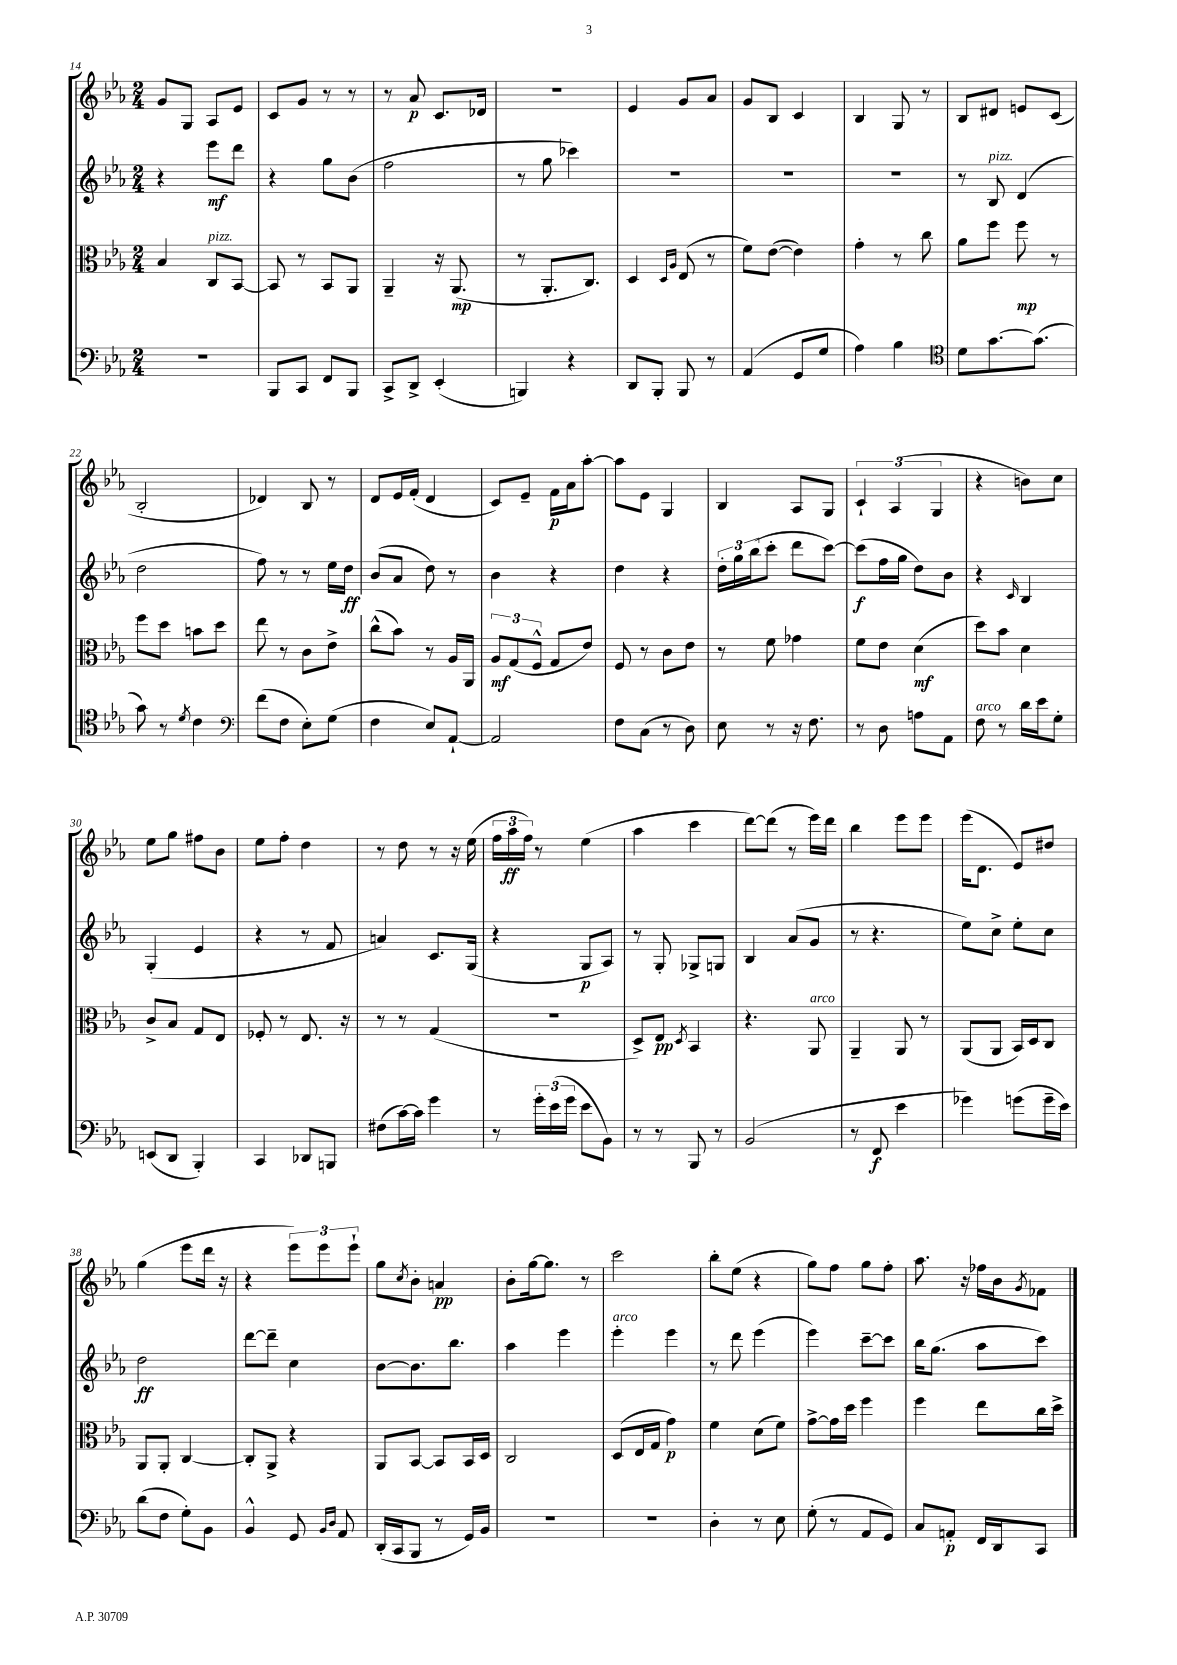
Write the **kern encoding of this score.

**kern	**kern	**kern	**kern
*staff4	*staff3	*staff2	*staff1
*clefF4	*clefC3	*clefG2	*clefG2
*k[b-e-a-]	*k[b-e-a-]	*k[b-e-a-]	*k[b-e-a-]
*M2/4	*M2/4	*M2/4	*M2/4
2r	4B-/	4r	8g/L
.	.	.	8G/J
.	8C/L	8eee-\L	8A-/L
.	[8BB-/J	8ddd\J	8e-/J
=	=	=	=
8BBB-/L	8BB-/]	4r	8c/L
8CC/J	8r	.	8g/J
8FF/L	8BB-/L	8gg\L	8r
8BBB-/J	8AA-/J	(8b-\J	8r
=	=	=	=
8CC^/L	4AA-~/	2ff\	8r
8DD^/J	.	.	8a-/
(4EE-'/	16r	.	8.c/L
.	(8.AA-/	.	.
.	.	.	16d-/Jk
=	=	=	=
4BBB/)	8r	8r	2r
.	8.AA-'/L	8gg\	.
4r	.	4ccc-\)	.
.	8.C/J)	.	.
=	=	=	=
8DD/L	4D/	2r	4e-/
8BBB-'/J	.	.	.
.	16qqD/LL	.	.
.	16qqA-/JJ	.	.
8BBB-/	(8E-/	.	8g/L
8r	8r	.	8a-/J
=	=	=	=
(4AA-/	8f\L)	2r	8g/L
.	([8e-\J	.	8B-/J
8GG/L	4e-\])	.	4c/
8G/J	.	.	.
=	=	=	=
4A-\)	4g'\	2r	4B-/
4B-\	8r	.	8G/
.	8cc\	.	8r
=	=	=	=
*clefC4	*	*	*
8d\L	8a-\L	8r	8B-/L
[8.g\	8ff\J	8B-/	8d#/J
.	8ff\	(4d/	8e/L
(8.g\]J	.	.	.
.	8r	.	(8c/J
=	=	=	=
8g\)	8ff\L	2dd\	2B-'/
8r	8dd\J	.	.
8qd/	.	.	.
4c\	8b\L	.	.
.	8dd\J	.	.
=	=	=	=
*clefF4	*	*	*
(8f\L	8ee-\	8ff\)	4d-/)
8F\J	8r	8r	.
8E-'\L)	8c\L	8r	8B-/
(8G\J	8e-^\J	16ee-\LL	8r
.	.	16dd\JJ	.
=	=	=	=
4F\	(8cc^^\L	(8b-/L	8d/L
.	8b-\J)	8a-/J	16e-/L
.	.	.	(16f'/JJ
8E-/L)	8r	8dd\)	4d/
[8AA-`/J	16A-/LL	8r	.
.	16AA-/JJ	.	.
=	=	=	=
2AA-/]	12A-/L	4b-\	8c/L)
.	(12G/	.	.
.	.	.	8e-~/J
.	12F^^/J	.	.
.	8G/L	4r	16f\LL
.	.	.	16a-\J
.	8e-/J)	.	[8aa-'\J
=	=	=	=
8F\L	8F/	4dd\	8aa-\]L
(8C\J	8r	.	8e-\J
8r	8c\L	4r	4G/
8D\)	8e-\J	.	.
=	=	=	=
8E-\	8r	24dd'\LL	4B-/
.	.	24gg\	.
.	.	(24bb-\J	.
8r	8f\	8ccc'\J	.
16r	4g-\	8ddd\L	8A-/L
8.F\	.	.	.
.	.	[8ccc\J)	8G/J
=	=	=	=
8r	8f\L	(8ccc\]L	6c`/
8D\	8e-\J	16ff\L	.
.	.	.	(6A-/
.	.	16gg\JJ	.
8A\L	(4d\	8dd\L)	.
.	.	.	6G/
8AA-\J	.	8b-\J	.
=	=	=	=
8F\	8dd\L)	4r	4r
8r	8b-\J	.	.
.	.	16qqc/	.
16d\LL	4d\	4B-/	8b\L)
16e-\J	.	.	.
8G'\J	.	.	8cc\J
=	=	=	=
(8EE/L	8c^/L	(4G'/	8ee-\L
8DD/J	8B-/J	.	8gg\J
4BBB-'/)	8G/L	4e-/	8ff#\L
.	8E-/J	.	8b-\J
=	=	=	=
4CC/	8F-'/	4r	8ee-\L
.	8r	.	8ff'\J
8DD-/L	8.E-/	8r	4dd\
8BBB/J	.	8f/	.
.	16r	.	.
=	=	=	=
(8F#\L	8r	4a/)	8r
[16c\L)	8r	.	8dd\
16c\]JJ	.	.	.
4g\	(4G/	8.c/L	8r
.	.	.	16r
.	.	(16G/Jk	(16ee-\
=	=	=	=
8r	2r	4r	24ff\LL
.	.	.	24aa-\
.	.	.	24ff\JJ)
24g'\LL	.	.	8r
(24e-\	.	.	.
24g\JJ	.	.	.
8e-\L	.	8G/L	(4ee-\
8BB-\J)	.	8A-/J)	.
=	=	=	=
8r	8D^/L)	8r	4aa-\
8r	8E-/J	8G'/	.
.	8qD/	.	.
8BBB-/	4BB-/	8G-^/L	4ccc\
8r	.	8G/J	.
=	=	=	=
(2BB-/	4.r	4B-/	[8ddd\L)
.	.	.	(8ddd\]J
.	.	(8a-/L	8r
.	8AA-/	8g/J	16eee-\LL)
.	.	.	16ddd\JJ
=	=	=	=
8r	4AA-~/	8r	4bb-\
8FF/	.	4.r	.
4e-\	8AA-/	.	8eee-\L
.	8r	.	8eee-\J
=	=	=	=
4g-\)	(8AA-/L	8ee-\L)	(16eee-\LK
.	.	.	8.d\J
.	8AA-/J	8cc^\J	.
(8g\L	16BB-/LL)	8ee-'\L	8e-/L)
.	16D/J	.	.
16g~\L	8C/J	8cc\J	8dd#/J
16e-\JJ)	.	.	.
=	=	=	=
(8d\L	8AA-/L	2dd\	(4gg\
8F\J	8AA-'/J	.	.
8G'\L)	[4C/	.	8eee-\L
8BB-\J	.	.	16ddd\Jk
.	.	.	16r
=	=	=	=
4BB-^^/	8C'/]L	[8ddd\L	4r
.	8AA-^/J	8ddd~\]J	.
8GG/	4r	4cc\	12eee-\L)
.	.	.	12eee-\
16qqBB-/LL	.	.	.
16qqD/JJ	.	.	.
8AA-/	.	.	.
.	.	.	12eee-`\J
=	=	=	=
(16DD'/LL	8AA-/L	[8b-\L	8gg\L
16CC/J	.	.	.
.	.	.	8qcc/
8BBB-/J	[8BB-/J	8.b-\]	8b-'\J
8r	8BB-/]L	.	4a/
.	.	8.bb-\J	.
16GG/LL)	16BB-/L	.	.
16BB-/JJ	16D/JJ	.	.
=	=	=	=
2r	2C/	4aa-\	8b-'\L
.	.	.	[16gg\k
.	.	.	8.gg\]J
.	.	4eee-\	.
.	.	.	8r
=	=	=	=
2r	(8D/L	4eee-'\	2ccc\
.	16E-/L	.	.
.	16G/JJ	.	.
.	4g\)	4eee-\	.
=	=	=	=
4D'\	4f\	8r	8bb-'\L
.	.	8ddd\	(8ee-\J
8r	(8d\L	(4eee-\	4r
8E-\	8f\J)	.	.
=	=	=	=
(8G'\	[8g^\L	4eee-\)	8gg\L)
8r	16g\]L	.	8ff\J
.	16dd\JJ	.	.
8AA-/L	4ff\	[8ccc~\L	8gg\L
8GG/J)	.	8ccc\]J	8ff'\J
=	=	=	=
8C/L	4ff\	16bb-\LK	8.aa-\
.	.	(8.gg\J	.
8AA'/J	.	.	.
.	.	.	16r
16FF/LL	8ee-\L	8aa-\L	16ff-\LL
16DD/J	.	.	16b-\J
.	.	.	8qg/
8CC/J	16cc\L	8ccc\J)	8f-\J
.	16dd^\JJ	.	.
==	==	==	==
*-	*-	*-	*-
